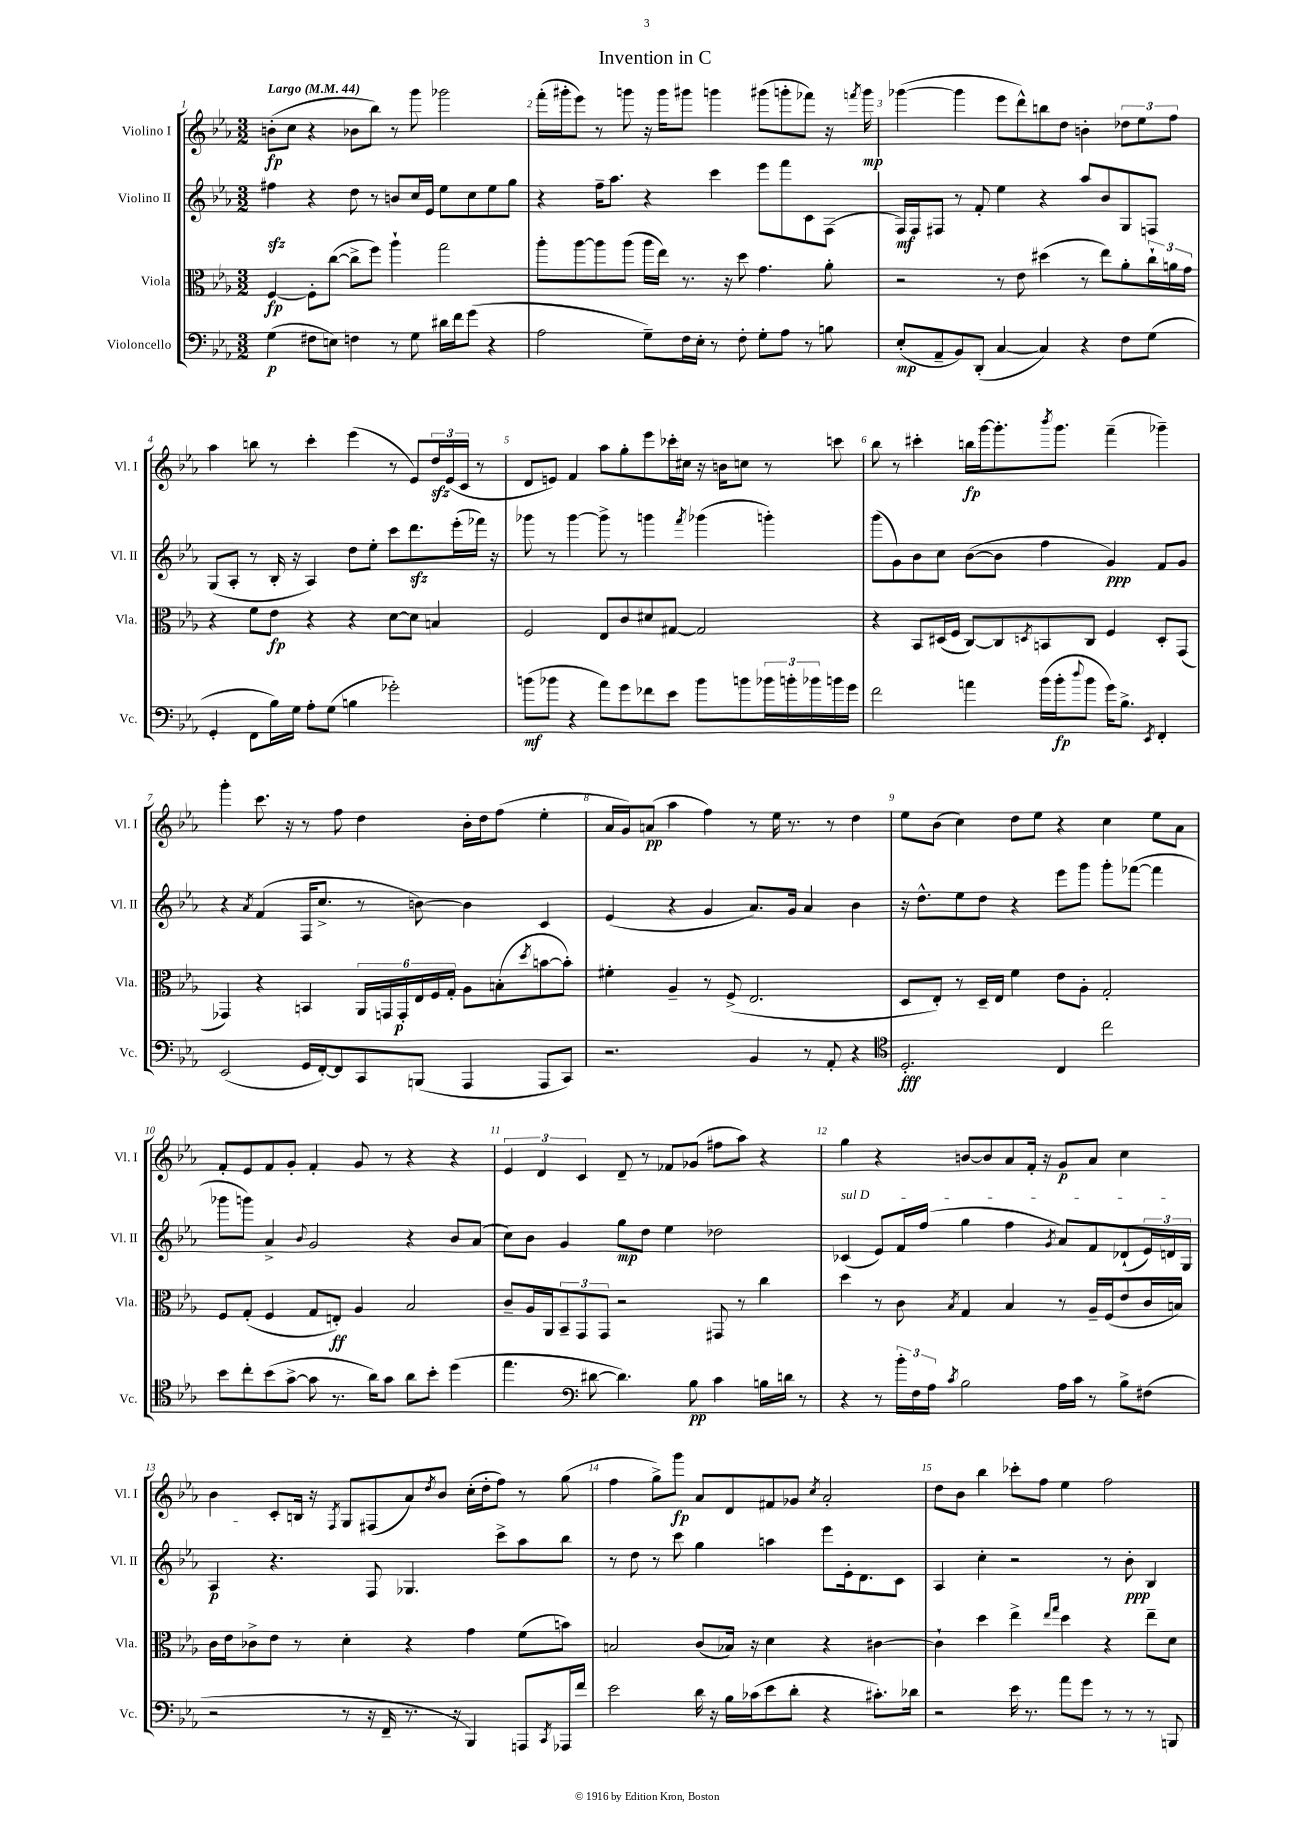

**kern	**kern	**kern	**kern
*staff4	*staff3	*staff2	*staff1
*clefF4	*clefC3	*clefG2	*clefG2
*k[b-e-a-]	*k[b-e-a-]	*k[b-e-a-]	*k[b-e-a-]
*M3/2	*M3/2	*M3/2	*M3/2
*MM44	*MM44	*MM44	*MM44
(4G\	[4F/	4ff#\	(8b'\L
.	.	.	8cc\J
8F#\L	8F'\]L	4r	4r
8E\J)	([8cc\J	.	.
4F\	8cc^\]L	8dd\	8b-\L
.	8ff\J)	8r	8bb-\J)
8r	4aa-`\	8b/L	8r
8G\	.	16cc/L	8ggg\
.	.	16e-/JJ	.
16d#\LL	2gg\	8ee-\L	2ggg-\
16f\J	.	.	.
(8g\J	.	8cc\	.
4r	.	8ee-\	.
.	.	8gg\J	.
=	=	=	=
2A-\	8aa-'\L	4r	(16fff'\LL
.	.	.	16ggg#'\J
.	[8aa-\	.	8eee-\J)
.	8aa-\]	16ff~\LK	8r
.	.	8.aa-\J	.
.	(8aa-\J	.	8ggg\
8G~\L)	16aa-\LL	4r	16r
.	16ee-\JJ)	.	16ggg\LK
16F\L	8.r	.	8ggg#\J
16E-'\JJ	.	.	.
8r	.	4ccc\	4ggg\
.	16r	.	.
8F'\	8dd\	.	.
8G'\L	4.g\	8eee-\L	(8ggg#\L
8A-\J	.	8fff\	8ggg'\
8r	.	8c\	8fff-\J)
8B\	8a-'\	(8F\J	16r
.	.	.	8qfff/
.	.	.	16ggg\
=	=	=	=
(8E-'/L	2r	16F/LL)	([4ggg-\
.	.	16F/J	.
8AA-~/	.	8F#/J	.
8BB-/)	.	8r	4ggg-\]
(8DD'/J	.	8f'/	.
[4C/	8r	4ee-\	8eee-\L
.	8e-\	.	8ddd^^\)
4C/])	(4dd#\	4r	8bb\
.	.	.	8dd\J
4r	8r	8aa-/L	4b'\
.	8ee-\L)	8b-/	.
8F\L	8a-'\	8G/	12dd-\L
.	.	.	12ee-\
(8G\J	24cc`\L	8F/J	.
.	24a\	.	12ff\J
.	24g\JJ	.	.
=	=	=	=
4GG'/	4r	(8G/L	4aa-\
.	.	8A-'/J	.
8FF\L	8f\L	8r	8bb\
16B-\L)	8e-\J	16B-'/	8r
16G\JJ	.	16r	.
8A-'\L	4r	4A-/)	4ccc'\
(8G\J	.	.	.
4B\	4r	8dd\L	(4eee-\
.	.	8ee-'\J	.
2g-'\)	[8d\L	8ccc\L	8r
.	8d\]J	8.ddd\	8e-/L)
.	4B/	.	24dd/L
.	.	.	(24e-/
.	.	(16eee-'\L	.
.	.	.	24c/JJ
.	.	16fff-\JJ)	8r
.	.	16r	.
=	=	=	=
(8b\L	2F/	8ggg-\	8d/L
8b-\J	.	8r	8e/J)
4r	.	[4ggg-\	4f/
8a-\L)	8E-/L	8ggg-^\]	8aa-\L
8g\	8c/	8r	8gg'\
8f-\	8d#/	4ggg\	8eee-\
8e-\J	[8G#/J	.	16ccc-'\L
.	.	.	16cc#\JJ
.	.	8qfff/	.
8b-\L	2G#/]	(4ggg-\	16r
.	.	.	16b\LK
8b\	.	.	8cc\J
24b-\L	.	4ggg'\)	8r
24b'\	.	.	.
24b-\	.	.	.
16b\	.	.	8ccc\
16g\JJ	.	.	.
=	=	=	=
2f\	4r	(8ggg\L	8bb-\
.	.	8g\)	8r
.	8BB-/L	8b-\	4ccc#'\
.	(16D#/L	8cc\J	.
.	16F/JJ	.	.
4a\	[8C/L)	([8b-\L	16bb\LL
.	.	.	[16ggg\J
.	8C/]	8b-\]J	8.ggg'\]
.	8qD/	.	.
(16b-\LL	8BB/	4ff\	.
.	.	.	8qbbb-/
16b-'\J	.	.	8.ggg\J
8qqdd/	.	.	.
8b-\J	8C/J	.	.
16g\LK)	4F/	4g/)	(4fff~\
8.B-^\J	.	.	.
8qEE-/	.	.	.
4FF'/	8D'/L	8f/L	4ggg-~\)
.	(8GG/J	8g/J	.
=	=	=	=
(2EE-/	4GG-/)	4r	4ggg'\
.	.	8qa-/	.
.	4r	(4f/	8.ccc\
.	.	.	16r
16GG/LL	4BB/	16F/LK	8r
[16FF'/J)	.	8.cc^/J	.
8FF/]	.	.	8ff\
8CC/	24AA-/LL	8r	4dd\
.	24GG/	.	.
.	24GG'/	.	.
(8BBB/J	24E-/	[8b\)	.
.	24F/	.	.
.	24G'/JJ	.	.
4AAA-/	8A-\L	4b\]	16b-'\LL
.	.	.	16dd\J
.	(8B'\	.	(8ff\J
.	8qdd/	.	.
8AAA-/L	[8b\	4c/	4ee-'\
8CC/J)	8b'\]J)	.	.
=	=	=	=
2.r	4f#'\	(4e-/	16a-/LL
.	.	.	16g/J)
.	.	.	(8a/J
.	4A-~/	4r	4aa-\
.	8r	4g/	4ff\)
.	(8F^/	.	.
4BB-/	2.E-/	8.a-/L)	8r
.	.	.	16ee-\
.	.	16g/Jk	8.r
8r	.	4a-/	.
8AA-'/	.	.	8r
4r	.	4b-\	4dd\
=	=	=	=
*clefC4	*	*	*
2.D'/	8D/L	16r	8ee-\L
.	.	8.dd^^\L	.
.	8E-'/J)	.	(8b-\J
.	8r	8ee-\	4cc\)
.	16D~/LL	8dd\J	.
.	16E-/JJ	.	.
.	4f\	4r	8dd\L
.	.	.	8ee-\J
4C/	8e-\L	8eee-\L	4r
.	8A-'\J	8ggg\J	.
2cc\	2G'/	8ggg'\L	4cc\
.	.	([8fff-\J	.
.	.	4fff-\]	8ee-\L
.	.	.	8a-\J
=	=	=	=
8b-\L	8F/L	8ggg-\L	8f'/L
8cc'\	(8G'/J	8ggg\J)	8e-/
(8b-\	4F/	4a-^/	8f/
[8g^\J	.	.	8g'/J
.	.	8qqb-/	.
8g\]	8G/L	2g/	4f'/
8.r	8E'/J)	.	.
.	4A-/	.	8g/
16a-\LK)	.	.	.
8g\J	.	.	8r
8a-\L	2B-/	4r	4r
8b-'\J	.	.	.
(4dd\	.	8b-/L	4r
.	.	(8a-/J	.
=	=	=	=
4.ee-\	8c~/L	8cc\L)	6e-/
.	16A-/L	8b-\J	.
.	.	.	6d/
.	16AA-/J	.	.
.	12BB-~/	4g/	.
.	12GG/	.	6c/
*clefF4	*	*	*
[8d#\	.	.	.
.	12GG/J	.	.
4.d#\])	2r	8gg\L	8d~/
.	.	8dd\J	8r
.	.	4ee-\	8f-/L
8B-\	.	.	(8g-/J
4c\	8GG#/	2dd-\	8ff#\L
.	8r	.	8aa-\J)
16B\LL	4cc\	.	4r
16d\JJ	.	.	.
8r	.	.	.
=	=	=	=
4r	4dd\	(4c-/	4gg\
8r	8r	8e-/L)	4r
24b-'\LL	8c\	16f/L	.
24F\	.	.	.
.	.	(16ff/JJ	.
24A-\JJ	.	.	.
8qc/	8qB-/	.	.
2B-\	4G/	4gg\	[8b/L
.	.	.	8b/]
.	4B-/	4ff\	8a-/
.	.	.	16f'/Jk
.	.	.	16r
.	.	8qg/	.
16A-\LL	8r	8a-/L)	8g/L
16c\JJ	.	.	.
8r	16A-~/LL	8f/	8a-/J
.	(16F/J	.	.
8B-^\L	8e-/	(8d-`/	4cc\
(8F#\J	16c/L	24e-/L)	.
.	.	24d/	.
.	16B/JJ)	.	.
.	.	24G/JJ	.
=	=	=	=
2r	16c\LL	4A-/	4b-\
.	16e-\J	.	.
.	8c-^\	.	.
.	8e-\J	4.r	8c'/L
.	8r	.	16B/Jk
.	.	.	16r
.	.	.	8qF/
8r	4d'\	.	8G/L
16r	.	8F/	(8F#/
16FF~/	.	.	.
8.r	4r	4.G-/	8a-/)
.	.	.	8qdd/
.	.	.	8b-/J
16r	.	.	.
4BBB-/)	4g\	.	(16cc'\LL
.	.	.	16dd'\J
.	.	8ccc^\L	8ff\J)
8AAA/L	(8f\L	8aa-\	8r
8qCC/	.	.	.
16AAA-/L	8b\J)	8bb-\J	(8gg\
16f/JJ	.	.	.
=	=	=	=
2e-\	2B/	8r	4ff\
.	.	8dd\	.
.	.	8r	8gg^\L)
.	.	8ccc\	8ggg\J
16d\	(8c/L	4gg\	8a-/L
16r	.	.	.
16B-\LL	16B-/Jk)	.	8d/
(16c-\J	16r	.	.
8e-\	4d\	4aa\	8f#/
8d'\J	.	.	8g-/J
.	.	.	8qcc/
4r	4r	8eee-\L	2a-'/
.	.	16e-'\k	.
.	.	8.d\	.
8.c#'\L)	[4c#\	.	.
.	.	8c\J	.
16d-\Jk	.	.	.
=	=	=	=
2r	4c#`\]	4A-/	8dd\L
.	.	.	8b-\J
.	4dd\	4cc'\	4bb-\
16e-\	4ee-^\	2r	8ccc-'\L
8.r	.	.	.
.	.	.	8ff\J
.	16qqee-/LL	.	.
.	16qqgg/JJ	.	.
8a-\L	4dd\	.	4ee-\
8g\J	.	.	.
8r	4r	8r	2ff\
8r	.	8b-'\	.
8r	8ee-~\L	4B-/	.
8BBB/	8d\J	.	.
==	==	==	==
*-	*-	*-	*-
